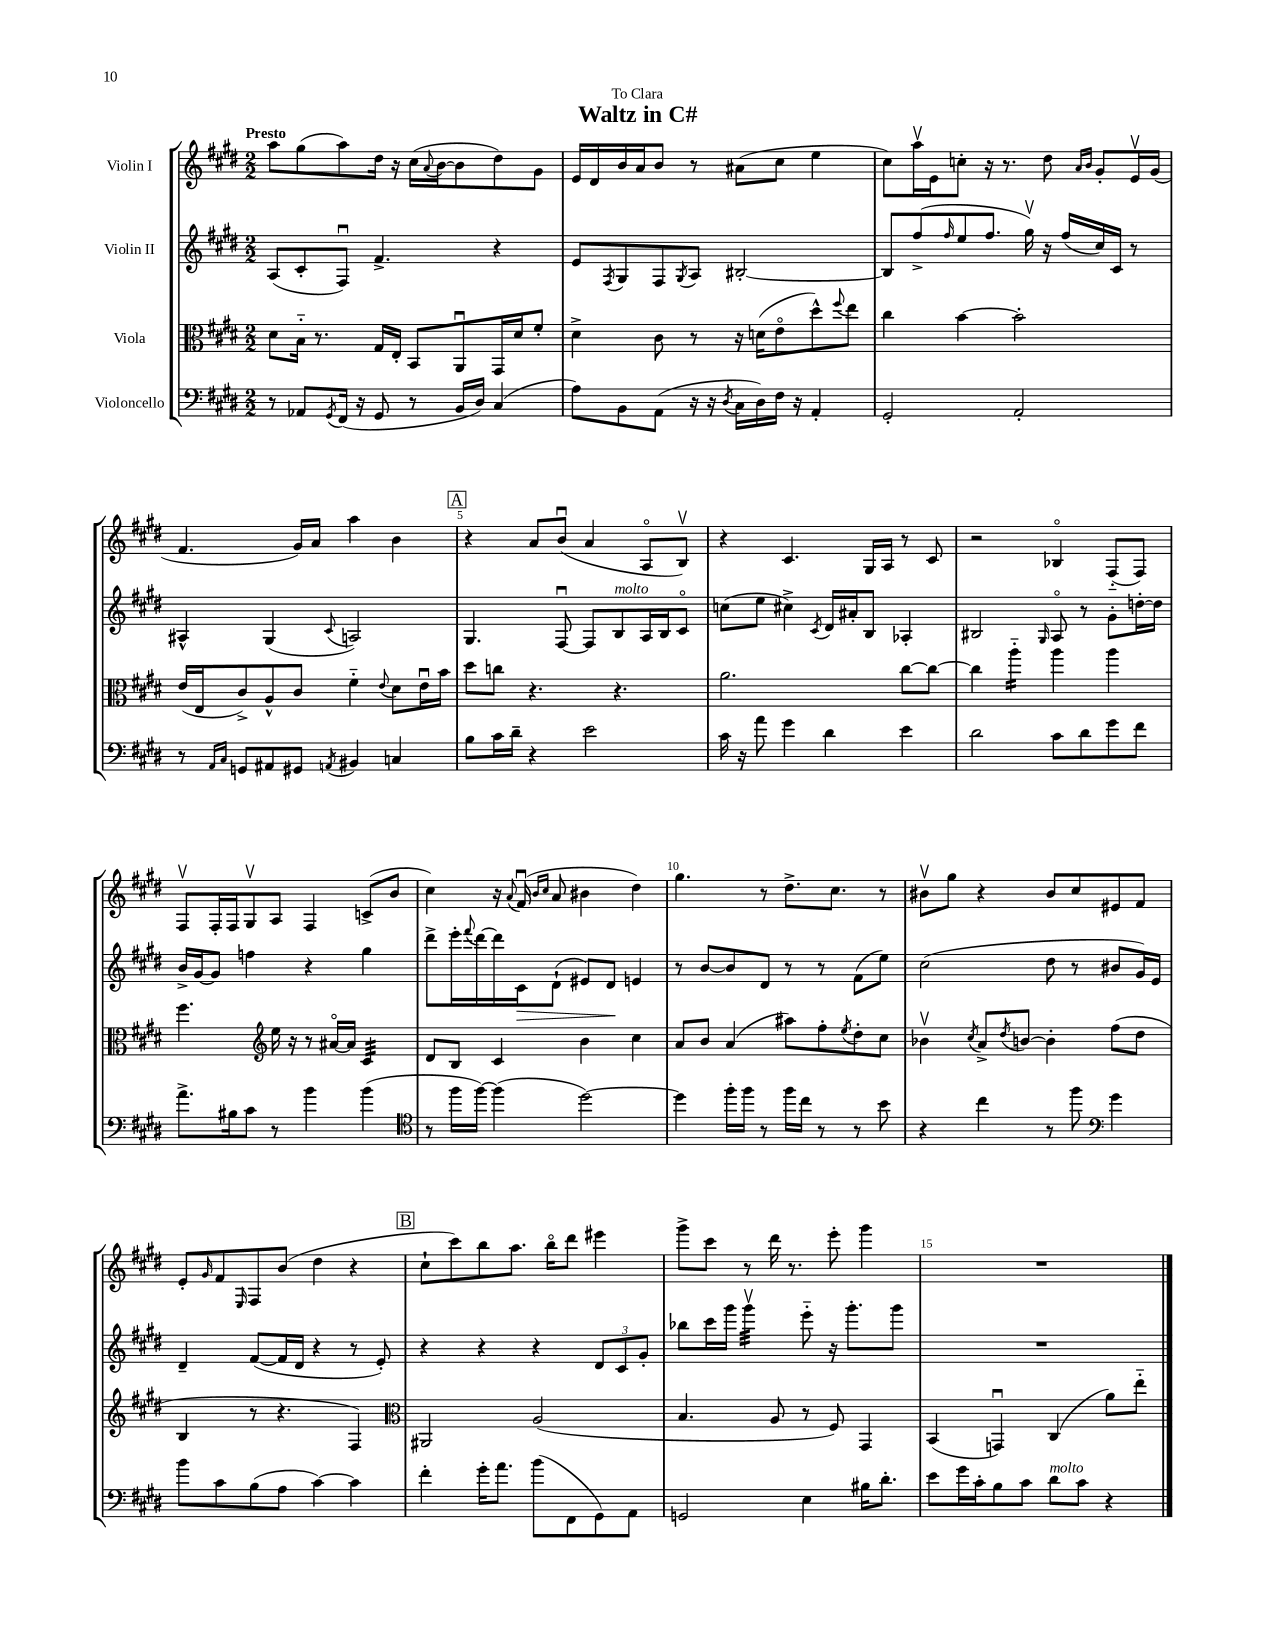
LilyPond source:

\header { title = "Waltz in C#" dedication = "To Clara" }
<<
\new StaffGroup <<
\new Staff = "s0" \with { instrumentName = "Violin I" } {
    \clef treble \key e \major \numericTimeSignature \time 2/2 \tempo "Presto"
    a''8 gis''8( a''8) dis''16 r16 cis''16( \appoggiatura { a'8 } b'16~ b'8 dis''8) gis'8 |
    e'16 dis'16 b'16 a'16 b'8 r8 ais'8( cis''8 e''4 |
    cis''8) a''16\upbow e'16 c''8-. r16 r8. dis''8 \grace { a'16 b'16 } gis'8-. e'16\upbow gis'16( |
    fis'4. gis'16) a'16 a''4 b'4 |
    \mark \markup { \box "A" } r4 a'8 b'8\downbow( a'4 a8\flageolet b8\upbow) |
    r4 cis'4. gis16 a16 r8 cis'8 |
    r2 bes4\flageolet fis8-_( fis8) |
    fis8\upbow fis16-. fis16 gis8\upbow a8 fis4 c'8->( b'8 |
    cis''4) r16 \appoggiatura { a'8 } fis'16\downbow( \grace { b'16 cis''16 } a'8 bis'4 dis''4) |
    gis''4. r8 dis''8.-> cis''8. r8 |
    bis'8\upbow gis''8 r4 bis'8 cis''8 eis'8 fis'8 |
    e'8-. \grace { gis'16 } fis'8 \grace { e16 } fis8 b'8( dis''4 r4 |
    \mark \markup { \box "B" } cis''8-! cis'''8) b''8 a''8. b''16\flageolet dis'''8 eis'''4 |
    gis'''8-> cis'''8 r8 dis'''16 r8. e'''8-. gis'''4 |
    R1 \bar "|." |
}
\new Staff = "s1" \with { instrumentName = "Violin II" } {
    \clef treble \key e \major \numericTimeSignature \time 2/2
    a8( cis'8-. fis8\downbow) fis'4.-> r4 |
    e'8 \acciaccatura { fis8 } gis8 fis8 \acciaccatura { gis8 } a8 bis2~-. |
    bis8 fis''8->( \grace { fis''16 } e''8 fis''8. gis''16\upbow) r16 fis''16( cis''16) cis'16 r8 |
    ais4-^ gis4( \appoggiatura { cis'8 } a2) |
    \mark \markup { \box "A" } gis4. fis8~\downbow fis8 b8^\markup { \italic "molto" } a16 b16 cis'8\flageolet |
    c''8( e''8 cis''4->) \acciaccatura { cis'8 } dis'16 ais'16-. b8 aes4-. |
    bis2 \grace { gis16 } a8\flageolet r8 gis'8-. d''16~-. d''16 |
    b'16-> gis'16~ gis'8 f''4 r4 gis''4 |
    dis'''8-> e'''16-. \appoggiatura { fis'''8 } dis'''16~ dis'''16 cis'16\> dis'8-!( eis'8) dis'8\! e'4 |
    r8 b'8~ b'8 dis'8 r8 r8 fis'8( e''8) |
    cis''2( dis''8 r8 bis'8 gis'16) e'16 |
    dis'4-- fis'8~( fis'16 dis'16 r4 r8 e'8-.) |
    \mark \markup { \box "B" } r4 r4 r4 \tuplet 3/2 { dis'8 cis'8 gis'8-. } |
    bes''8 cis'''16 gis'''16 gis'''4:32\upbow e'''8-_ r16 gis'''8.-. gis'''8 |
    R1 \bar "|." |
}
\new Staff = "s2" \with { instrumentName = "Viola" } {
    \clef alto \key e \major \numericTimeSignature \time 2/2
    dis'8 b16-_ r8. gis16 e16-. b,8 a,8\downbow gis,16 dis'16 fis'8-. |
    dis'4-> cis'8 r8 r16 d'16( e'8\flageolet dis''8-^) \appoggiatura { fis''8 } e''8 |
    cis''4 b'4~ b'2-. |
    e'16( e16 cis'8->) a8-^ cis'8 fis'4-_ \appoggiatura { e'8 } dis'8 e'16\downbow b'16 |
    \mark \markup { \box "A" } dis''8 c''8 r4. r4. |
    a'2. cis''8~ cis''8~ |
    cis''4 a''4:16-_ a''4 a''4 |
    fis''4. \clef treble e''16 r16 r8 ais'16~\flageolet ais'16 cis'4:32 |
    dis'8 b8 cis'4 b'4 cis''4 |
    a'8 b'8 a'4( ais''8) fis''8-. \acciaccatura { e''8 } dis''8-. cis''8 |
    bes'4\upbow \acciaccatura { cis''8 } a'8-> \acciaccatura { dis''8 } b'8~ b'4-. fis''8( dis''8 |
    b4 r8 r4. fis4) |
    \mark \markup { \box "B" } \clef alto ais,2 a2( |
    b4. a8 r8 fis8) gis,4 |
    b,4( g,4\downbow) cis4( a'8) e''8-_ \bar "|." |
}
\new Staff = "s3" \with { instrumentName = "Violoncello" } {
    \clef bass \key e \major \numericTimeSignature \time 2/2
    r8 aes,8 \acciaccatura { gis,8 } fis,16( r16 gis,8 r8 b,16 dis16) cis4( |
    a8) b,8 a,8( r16 r16 \acciaccatura { dis8 } cis16 dis16) fis16 r16 a,4-. |
    gis,2-. a,2-. |
    r8 \grace { a,16 cis16 } g,8 ais,8 gis,8 \acciaccatura { a,8 } bis,4 c4 |
    \mark \markup { \box "A" } b8 cis'16 dis'16-- r4 e'2 |
    cis'16 r16 a'8 gis'4 dis'4 e'4 |
    dis'2 cis'8 dis'8 gis'8 fis'8 |
    a'8.-> bis16 cis'8 r8 b'4 b'4( |
    \clef tenor r8 fis''16 fis''16~) fis''4( dis''2~) |
    dis''4 fis''16-. fis''16 r8 fis''16 cis''16 r8 r8 b'8 |
    r4 cis''4 r8 fis''8 \clef bass gis'4 |
    b'8 cis'8 b8( a8 cis'4~) cis'4 |
    \mark \markup { \box "B" } fis'4-. gis'16-. a'8. b'8( fis,8 gis,8) a,8 |
    g,2 e4 bis16 dis'8.-. |
    e'8 gis'16 cis'16-. b8 cis'8 dis'8^\markup { \italic "molto" } cis'8 r4 \bar "|." |
}
>>
>>
\layout { \context { \Score \override BarNumber.break-visibility = ##(#f #t #t) barNumberVisibility = #(every-nth-bar-number-visible 5) } }
